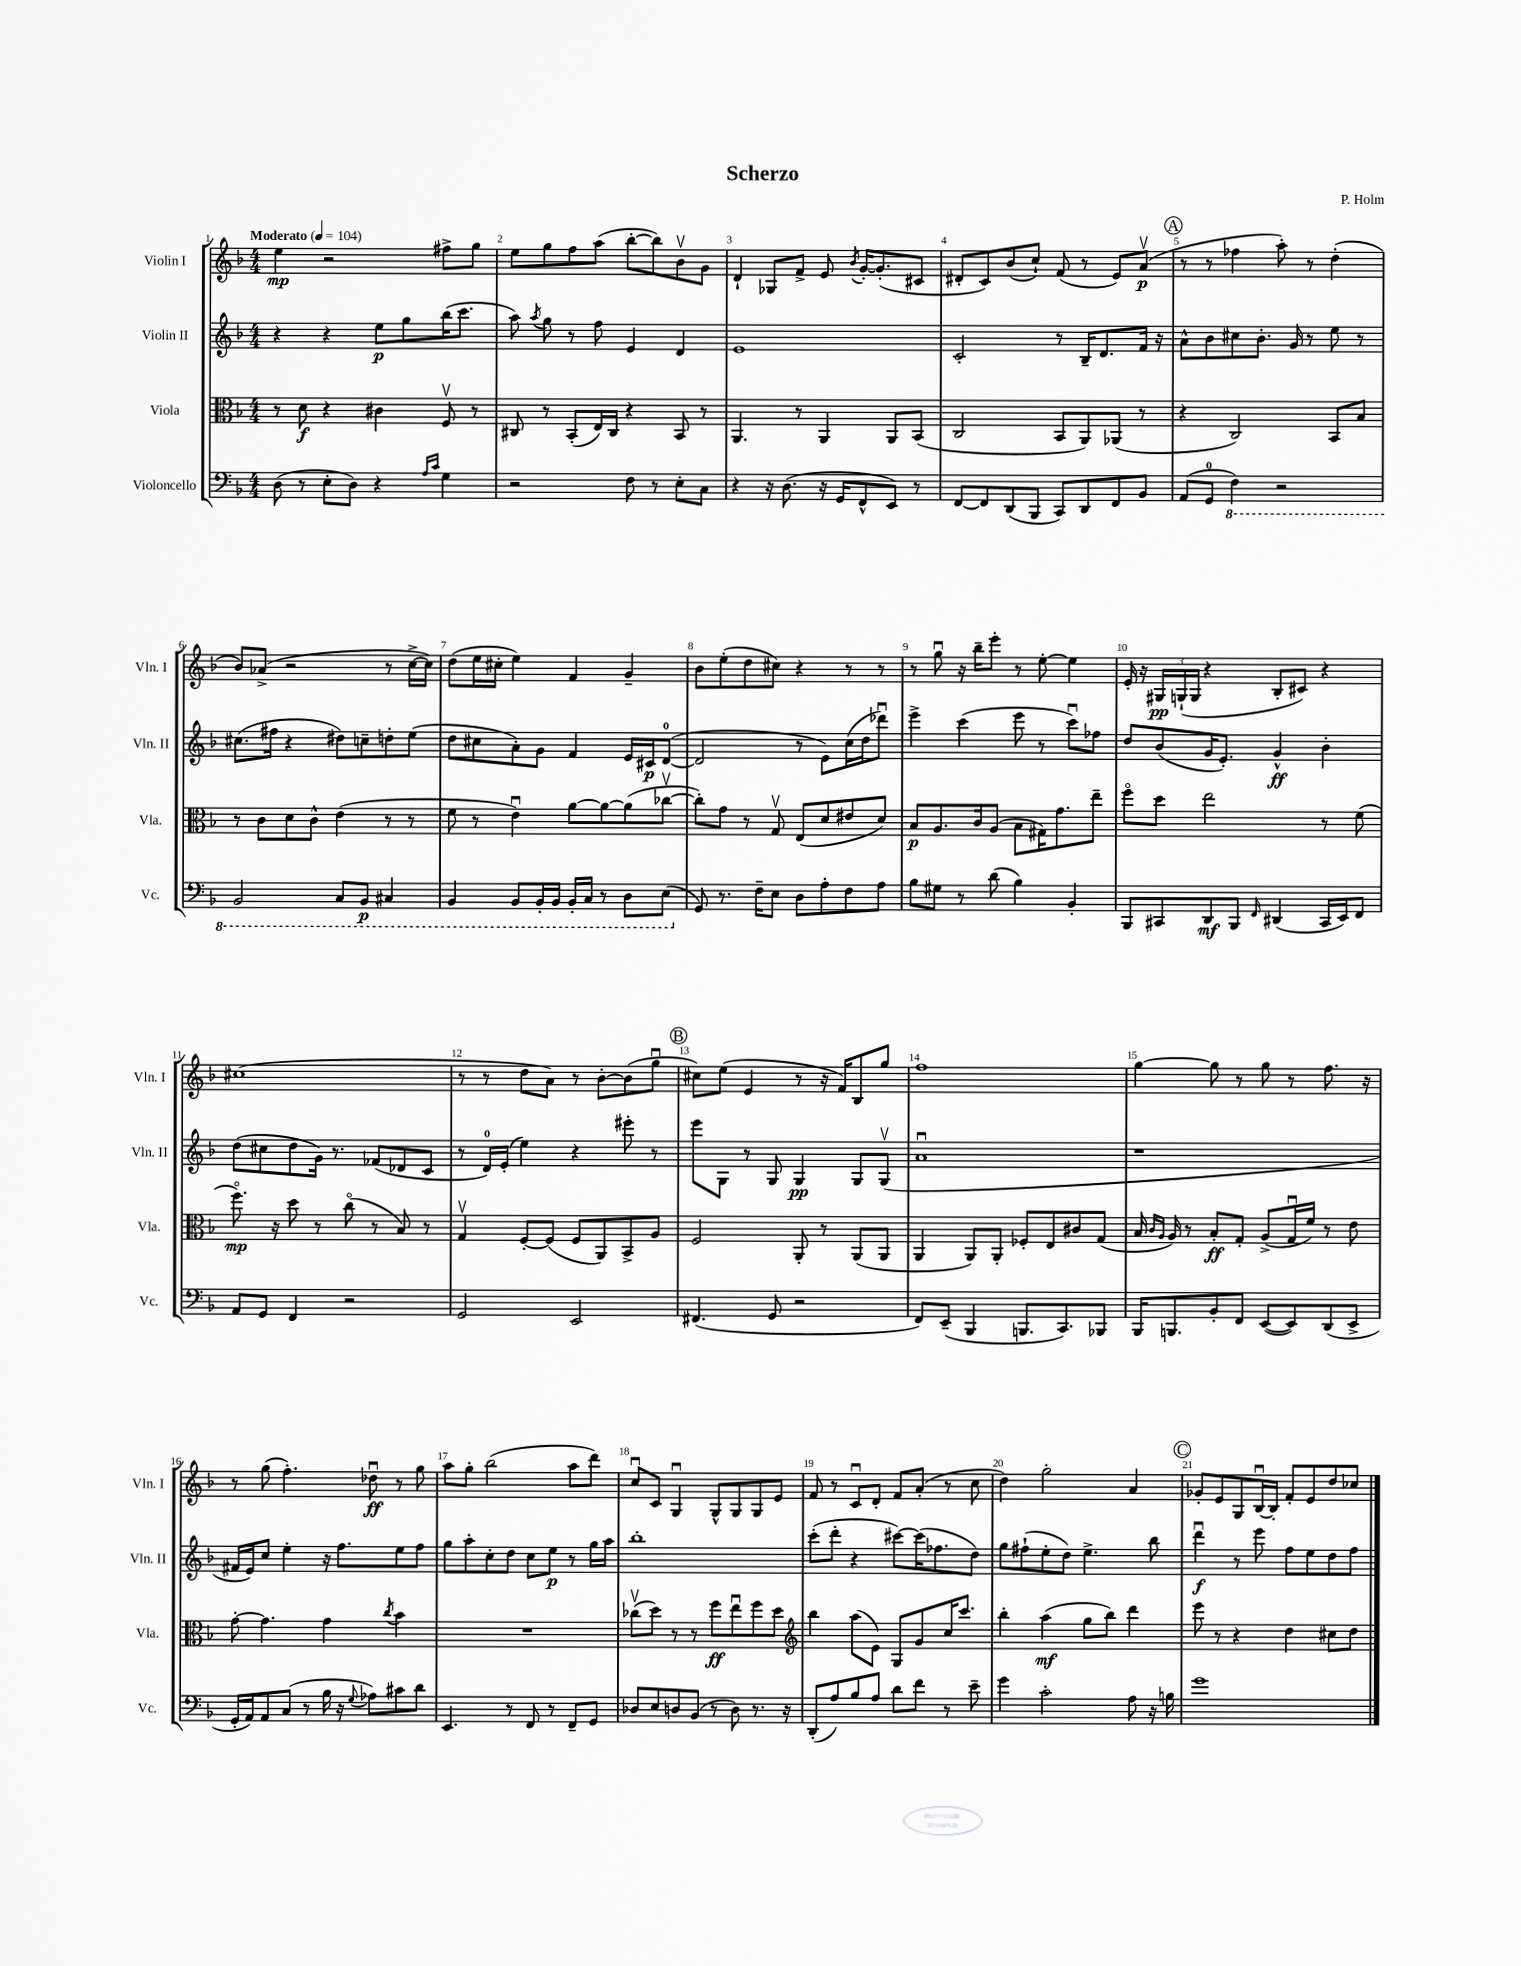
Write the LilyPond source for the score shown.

\header { title = "Scherzo" composer = "P. Holm" }
<<
\new StaffGroup <<
\new Staff = "s0" \with { instrumentName = "Violin I" shortInstrumentName = "Vln. I" } {
    \clef treble \key f \major \numericTimeSignature \time 4/4 \tempo "Moderato" 4 = 104
    \autoBeamOff e''4\mp r2 fis''8[-> g''8] |
    e''8[ g''8 f''8 a''8]( bes''8[~-. bes''8) bes'8\upbow g'8] |
    d'4-! ges8[ f'8]-> e'8 \acciaccatura { bes'8 } g'16[~-. g'8.-.( cis'8] |
    dis'8[-. c'8) bes'8( c''8]-!) f'8( r8 e'8[) a'8]\upbow\p( |
    \mark \markup { \circle "A" } r8 r8 fes''4 a''8-.) r8 d''4-.( |
    bes'8[) aes'8]->( r2 r8 c''16[~-> c''16]) |
    d''8[( e''16 cis''16]-. e''4) f'4 g'4-- |
    bes'8[ e''8-.( d''8 cis''8]) r4 r8 r8 |
    r8 g''8\downbow r16 bes''16[-- e'''8]-. r8 e''8~-. e''4 |
    e'16-. r16 \tuplet 3/2 { gis16[\pp g16-!( g16] } r4 bes8[-. cis'8]) r4 |
    cis''1( |
    r8 r8 d''8[ a'8]) r8 bes'8[~-. bes'8( g''8]\downbow |
    \mark \markup { \circle "B" } cis''8[) e''8]( e'4 r8 r16 f'16[) bes8 g''8] |
    f''1 |
    g''4~ g''8 r8 g''8 r8 f''8. r16 |
    r8 g''8( f''4.-.) des''8\downbow\ff r8 g''8 |
    a''8[ g''8]-. bes''2( a''8[ d'''8]) |
    c''8[\downbow c'8] g4\downbow g8[-^ g8 g8 e'8] |
    f'8 r8 c'8[\downbow d'8]-. f'8[ a'8]-.( r8 c''8 |
    d''4) g''2-. a'4 |
    \mark \markup { \circle "C" } ges'8[-. e'8 g8 bes16~\downbow bes16]-. f'8[-. e'8 d''8 ces''8] \bar "|." |
}
\new Staff = "s1" \with { instrumentName = "Violin II" shortInstrumentName = "Vln. II" } {
    \clef treble \key f \major \numericTimeSignature \time 4/4
    \autoBeamOff r4 r4 e''8[\p g''8 bes''16( c'''8.] |
    a''8) \acciaccatura { a''8 } g''8 r8 f''8 e'4 d'4 |
    e'1 |
    c'2-. r8 bes16[-- d'8. f'16] r16 |
    \mark \markup { \circle "A" } a'8[-^ bes'8 cis''8 bes'8.]-. g'16 r8 e''8 r8 |
    cis''8.[( fis''16] r4 dis''8[) c''8-- d''8-. e''8]( |
    d''8[ cis''8 a'8-.) g'8] f'4 e'16[ cis'16\p d'8]-0~( |
    d'2 r8 e'8[) c''16( d''16 des'''8]\downbow) |
    e'''4-> c'''4( e'''8 r8 c'''8[\downbow) fes''8] |
    d''8[ bes'8( g'16 e'8.]-.) g'4-^\ff bes'4-. |
    d''8[( cis''8 d''8 g'16]) r8. fes'8[( des'8 c'8] |
    r8 d'16[-0) e'16]-.( e''4) r4 eis'''8-. r8 |
    \mark \markup { \circle "B" } e'''8[ g8] r8 g8 g4\pp g8[ g8]\upbow( |
    a'1\downbow |
    r1 |
    fis'16[ e'16) c''8] e''4-. r16 f''8.[ e''8 f''8] |
    g''8[ a''8-. c''8-. d''8] c''8[ e''8]\p r8 g''16[ a''16] |
    bes''1-. |
    c'''8[-.( d'''8]-. r4 cis'''8[~) cis'''16( fes''8. d''8]) |
    g''8[ fis''8-!( e''8-. d''8]) e''4.-> bes''8 |
    \mark \markup { \circle "C" } d'''4\downbow\f r8 e'''8 f''8[ e''8 d''8 f''8] \bar "|." |
}
\new Staff = "s2" \with { instrumentName = "Viola" shortInstrumentName = "Vla." } {
    \clef alto \key f \major \numericTimeSignature \time 4/4
    \autoBeamOff r8 d'8\f r4 cis'4 f8\upbow r8 |
    cis8 r8 bes,8[-.( e16) cis16] r4 bes,8 r8 |
    a,4. r8 a,4 a,8[ bes,8]( |
    c2 bes,8[ a,8) aes,8]( r8 |
    \mark \markup { \circle "A" } r4 c2) bes,8[ bes8] |
    r8 c'8[ d'8 c'8]-^ e'4( r8 r8 |
    f'8 r8 e'4\downbow) a'8[~ a'8~ a'8( ces''8]~\upbow |
    ces''8[-.) g'8] r8 g8\upbow e8[( d'8 eis'8 d'8]) |
    bes8[\p a8. c'16 a8]( bes8[ gis16) g'8. e''8]-- |
    f''8[\flageolet d''8] e''2 r8 f'8( |
    f''8.\flageolet\mp) r16 d''8 r8 c''8\flageolet( r8 bes8) r8 |
    g4\upbow f8[~-. f8]( f8[ a,8) bes,8-> a8] |
    \mark \markup { \circle "B" } f2 a,8-. r8 a,8[( a,8] |
    a,4 a,8[) a,8]-. fes8[-. e8 cis'8 g8]( |
    bes16 \grace { c'16[ a16] } a16) r8 bes8[-.\ff g8]-. a8[->( g16\downbow f'16]) r8 e'8 |
    g'8~-. g'4. g'4 \acciaccatura { c''8 } bes'4 |
    R1 |
    ces''8[\upbow( d''8]) r8 r8 f''8[\ff e''8\downbow f''8 d''8] |
    \clef treble bes''4 a''8[( e'8]) g8[ g'8 c''16 c'''8.] |
    bes''4-. a''4\mf( g''8[ bes''8]) d'''4 |
    \mark \markup { \circle "C" } e'''8 r8 r4 d''4 cis''8[ d''8] \bar "|." |
}
\new Staff = "s3" \with { instrumentName = "Violoncello" shortInstrumentName = "Vc." } {
    \clef bass \key f \major \numericTimeSignature \time 4/4
    \autoBeamOff d8( r8 e8[-. d8]) r4 \grace { a16[ c'16] } g4 |
    r2 f8 r8 e8[-. c8] |
    r4 r16 d8.( r16 g,16[ f,8-^ e,8]) r8 |
    f,8[~ f,8 d,8( bes,,8] c,8[) d,8 f,8 bes,8] |
    \mark \markup { \circle "A" } a,8[( g,8]-0 \ottava #-1 f,4) r2 |
    bes,,2 c,8[ bes,,8]\p cis,4 |
    bes,,4 bes,,8[ bes,,16-. bes,,16] bes,,16[-. c,16] r8 d,8[ e,8]( \ottava #0 |
    g,8) r8. f16[-- e8] d8[ a8-. f8 a8] |
    bes8[ gis8] r8 d'8( bes4) bes,4-. |
    bes,,8[ cis,8 d,8\mf bes,,8] \grace { f,16 } dis,4( cis,16[ e,16) f,8] |
    a,8[ g,8] f,4 r2 |
    g,2 e,2 |
    \mark \markup { \circle "B" } fis,4.( g,8 r2 |
    f,8[) e,8]--( bes,,4 b,,8.[ c,8.) bes,,8] |
    bes,,16[ b,,8. bes,8-. f,8] e,8[~( e,8) d,8( e,8]-> |
    g,16[-. a,16) a,8 c8]( r8 bes16 r16 \appoggiatura { g8 } aes8[) cis'8 d'8] |
    e,4. r8 f,8 r8 f,8[-- g,8] |
    des8[ e8 d8 bes,8]( r8 d8) r8. r16 |
    d,8[-.( a8) bes8 a8] d'8[ f'8] r8 e'8-- |
    g'4 c'2-. a8 r16 b16 |
    \mark \markup { \circle "C" } g'1 \bar "|." |
}
>>
>>
\layout { \context { \Score \override BarNumber.break-visibility = ##(#f #t #t) barNumberVisibility = #all-bar-numbers-visible } }
